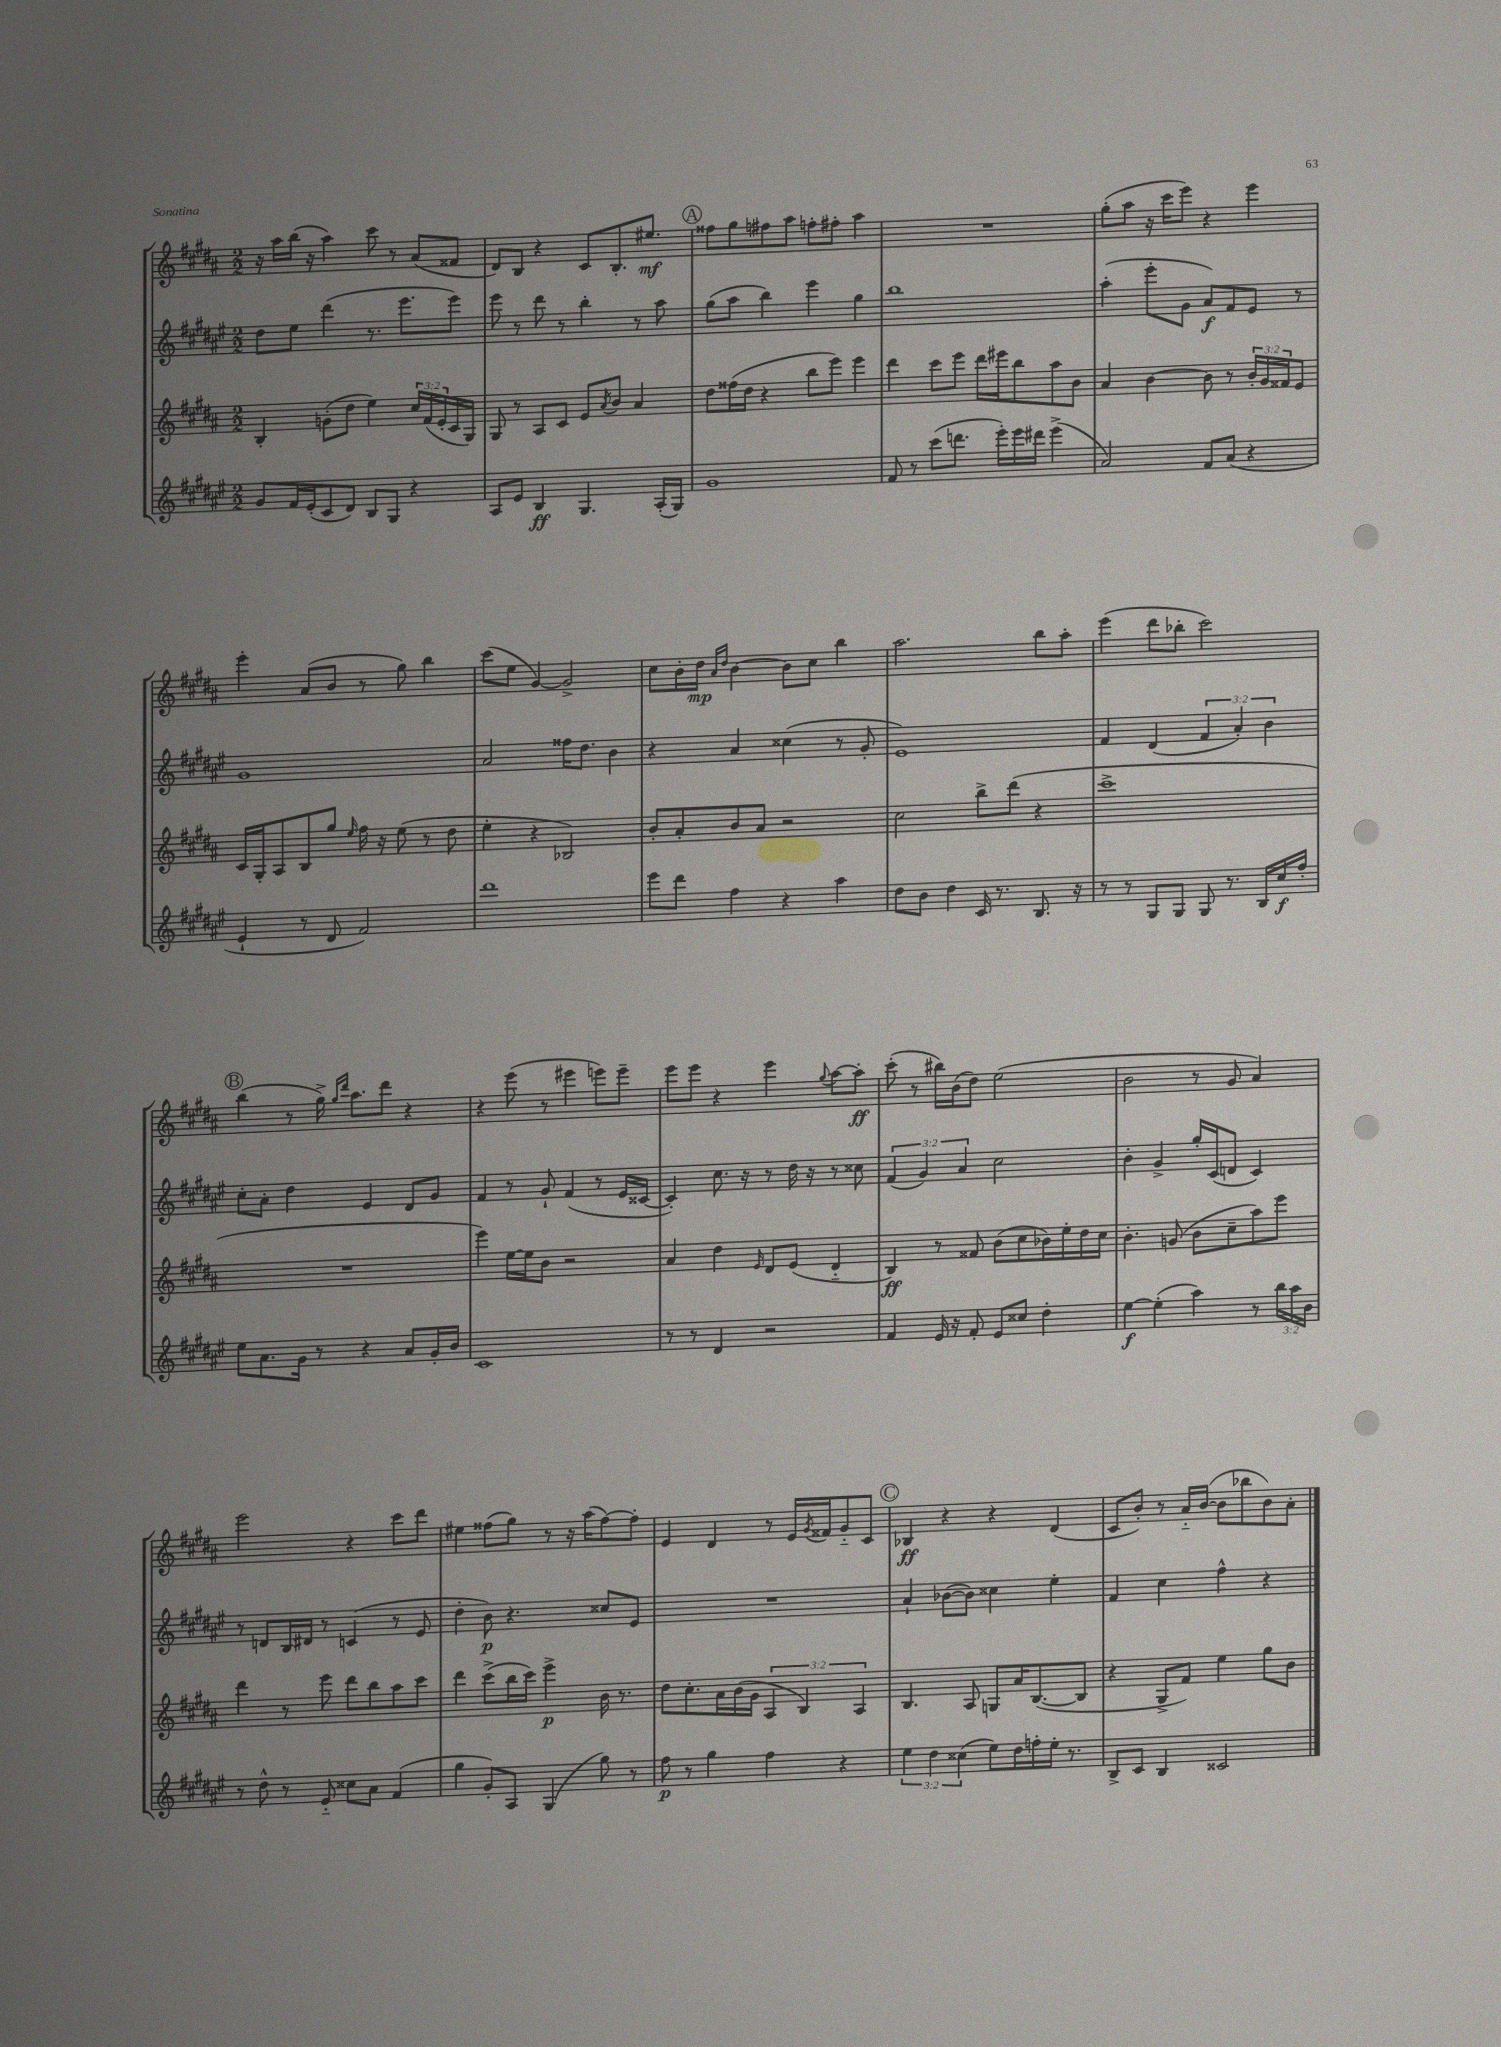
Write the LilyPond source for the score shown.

<<
\new StaffGroup <<
\new Staff = "s0" {
    \clef treble \key b \major \numericTimeSignature \time 2/2
    r16 ais''16 b''16( r16 ais''4) cis'''8 r8 ais'8( fisis'8 |
    dis'8) b8 r4 cis'8 b8.-. eis''8.\mf |
    \mark \markup { \circle "A" } fisis''8 gis''8 fis''8 ais''8 f''8-. fis''8-. ais''4 |
    R1 |
    gis''8-.( ais''8 r16 cis'''16 e'''8) r4 e'''4 |
    e'''4-. ais'8( b'8 r8 gis''8) b''4 |
    cis'''8( e''8 gis'4~) gis'2-> |
    cis''8 b'16-. dis''16\mp \grace { ais'16 dis''16 } b'4~ b'8 cis''8 b''4 |
    ais''2. b''8 ais''8-. |
    e'''4( dis'''8 bes''8-. cis'''2) |
    \mark \markup { \circle "B" } b''4( r8 gis''16->) \grace { gis''16 dis'''16 } ais''8. dis'''8 r4 |
    r4 e'''8( r8 eis'''4 e'''8) e'''8-- |
    e'''8 e'''8 r4 e'''4 \appoggiatura { gis''8 } ais''8~ ais''8-.\ff |
    cis'''8-.( r8 bis''16) b'16( dis''8) e''2( |
    b'2 r8 gis'8 ais'4) |
    e'''2 r4 cis'''8 dis'''8 |
    eis''4 fisis''8( gis''8) r8 r16 ais''16( fisis''8~) fisis''8-. |
    e'4 dis'4 r8 e'16 \acciaccatura { gis'8 } fisis'16 gis'8-_ cis'8 |
    \mark \markup { \circle "C" } bes4\ff r4 r4 dis'4( |
    cis'8 b'8-.) r8 ais'16-_ b'16~( b'8 bes''8 b'8) ais'8-. \bar "|." |
}
\new Staff = "s1" {
    \clef treble \key fis \major \numericTimeSignature \time 2/2 \override Staff.TupletNumber.text = #tuplet-number::calc-fraction-text
    dis''8 eis''8 dis'''4( r8. eis'''8. eis'''8) |
    eis'''8 r8 dis'''8 r8 b''4-. r8 ais''8 |
    \mark \markup { \circle "A" } gis''8( ais''8 b''4) eis'''4 gis''4 |
    b''1 |
    ais''4-.( eis'''8-. gis'8 ais'8\f) fis'8 eis'8 r8 |
    gis'1 |
    ais'2 fisis''16 dis''8. b'4 |
    r4 ais'4 cisis''4( r8 gis'8-. |
    eis'1) |
    fis'4 dis'4( \tuplet 3/2 { fis'4 ais'4-.) b'4 } |
    \mark \markup { \circle "B" } cis''8-. ais'8-. dis''4 eis'4 dis'8 gis'8 |
    fis'4 r8 gis'8-! fis'4( r8 eis'16 cisis'16~ |
    cisis'4-.) cis''8. r16 r8 dis''16 r16 r8 cisis''8 |
    \tuplet 3/2 { fis'4( gis'4) ais'4 } cis''2 |
    b'4-. gis'4-> gis''16-. cis'16( d'8 cis'4) |
    r8 d'8 b16 dis'16 r8 c'4( r8 eis'8 |
    dis''4-. b'8\p) r4. cisis''8 eis'8 |
    R1 |
    \mark \markup { \circle "C" } ais'4-! bes'8~( bes'8) cisis''4 eis''4-. |
    fis'4 cis''4 fis''4-^ r4 \bar "|." |
}
\new Staff = "s2" {
    \clef treble \key b \major \numericTimeSignature \time 2/2 \override Staff.TupletNumber.text = #tuplet-number::calc-fraction-text
    b4-. g'8-.( dis''8 e''4) \tuplet 3/2 { cis''16 fis'16( e'16-. } cis'16 gis16) |
    gis8 r8 ais8 cis'8 e'8 \acciaccatura { ais'8 } b'8 ais'4 |
    \mark \markup { \circle "A" } dis''8 fisis''16( dis''16 r4 b''8 e'''8) e'''4 |
    dis'''4 cis'''8 e'''8 dis'''16 eis'''16 b''8 ais''8 b'8 |
    ais'4 b'4~ b'8 r8 \tuplet 3/2 { b'16-. gis'16 fisis'16 } e'8 |
    cis'16 gis16-. ais8 b8 gis''8 \grace { e''16 } fis''16 r16 e''8( r8 dis''8 |
    e''4-. r4 bes2) |
    b'8-. ais'8-. b'8 ais'8 r2 |
    cis''2 b''8-> dis'''8( r4 |
    cis'''1-> |
    \mark \markup { \circle "B" } R1 |
    e'''4) e''16~ e''16 b'8 r2 |
    ais'4 dis''4 \grace { e'16 } dis'8 e'8( dis'4-_ |
    b4\ff) r8 fisis'8 b'8( cis''8 bes'16) e''16-. dis''16 cis''16 |
    b'4.-. g'8( b'8 cis''8-- ais''8) e'''8 |
    dis'''4 r8 e'''8 dis'''8 b''8 ais''8 cis'''8 |
    dis'''4 cis'''8->( b''16 cis'''16) e'''4->\p b'16 r8. |
    dis''8 cis''8.-. ais'16 b'16( gis'16 \tuplet 3/2 { ais4 b4) ais4 } |
    \mark \markup { \circle "C" } b4. ais8 g8 ais'16 b8.~( b8 |
    r4 gis8-> fis'8) e''4 gis''8 b'8 \bar "|." |
}
\new Staff = "s3" {
    \clef treble \key fis \major \numericTimeSignature \time 2/2 \override Staff.TupletNumber.text = #tuplet-number::calc-fraction-text
    gis'8 fis'16 eis'16-.( cis'8 dis'8) b8 gis8 r4 |
    ais8 eis'8 b4\ff gis4. ais16-.( gis16) |
    \mark \markup { \circle "A" } gis'1 |
    fis'8 r8 cis'''8( d'''8. eis'''16-.) eis'''16 dis'''16 eis'''4->( |
    ais'2) fis'8 ais'8( r4 |
    eis'4-! r8 dis'8 fis'2) |
    dis'''1 |
    eis'''8 dis'''8 fis''4 r4 ais''4 |
    dis''8 b'8 dis''4 cis'16 r8. b8. r16 |
    r8 r8 gis8 gis8 gis8 r8. b16 cis''16\f fis''16-. |
    \mark \markup { \circle "B" } eis''8 ais'8. gis'16 r8 r4 ais'8 gis'16-. b'16 |
    cis'1 |
    r8 r8 dis'4 r2 |
    fis'4 eis'16 r16 fis'8-. eis'8 cisis''8 dis''4-. |
    eis''4~\f eis''4-.( ais''4) r8 \tuplet 3/2 { b''16 ais''16 b'16 } |
    r8 dis''8-^ r8 eis'8-_ cisis''8 ais'8 fis'4( |
    gis''4 gis'8-.) ais8 gis4( gis''8) r8 |
    fis''8\p r8 gis''4 fis''4 r4 |
    \mark \markup { \circle "C" } \tuplet 3/2 { eis''4 dis''4 cisis''4( } eis''8) dis''16 f''16-. eis''16-. r8. |
    b8-> cis'8 b4 cisis'2 \bar "|." |
}
>>
>>
\layout { \context { \Score \remove "Bar_number_engraver" } }
